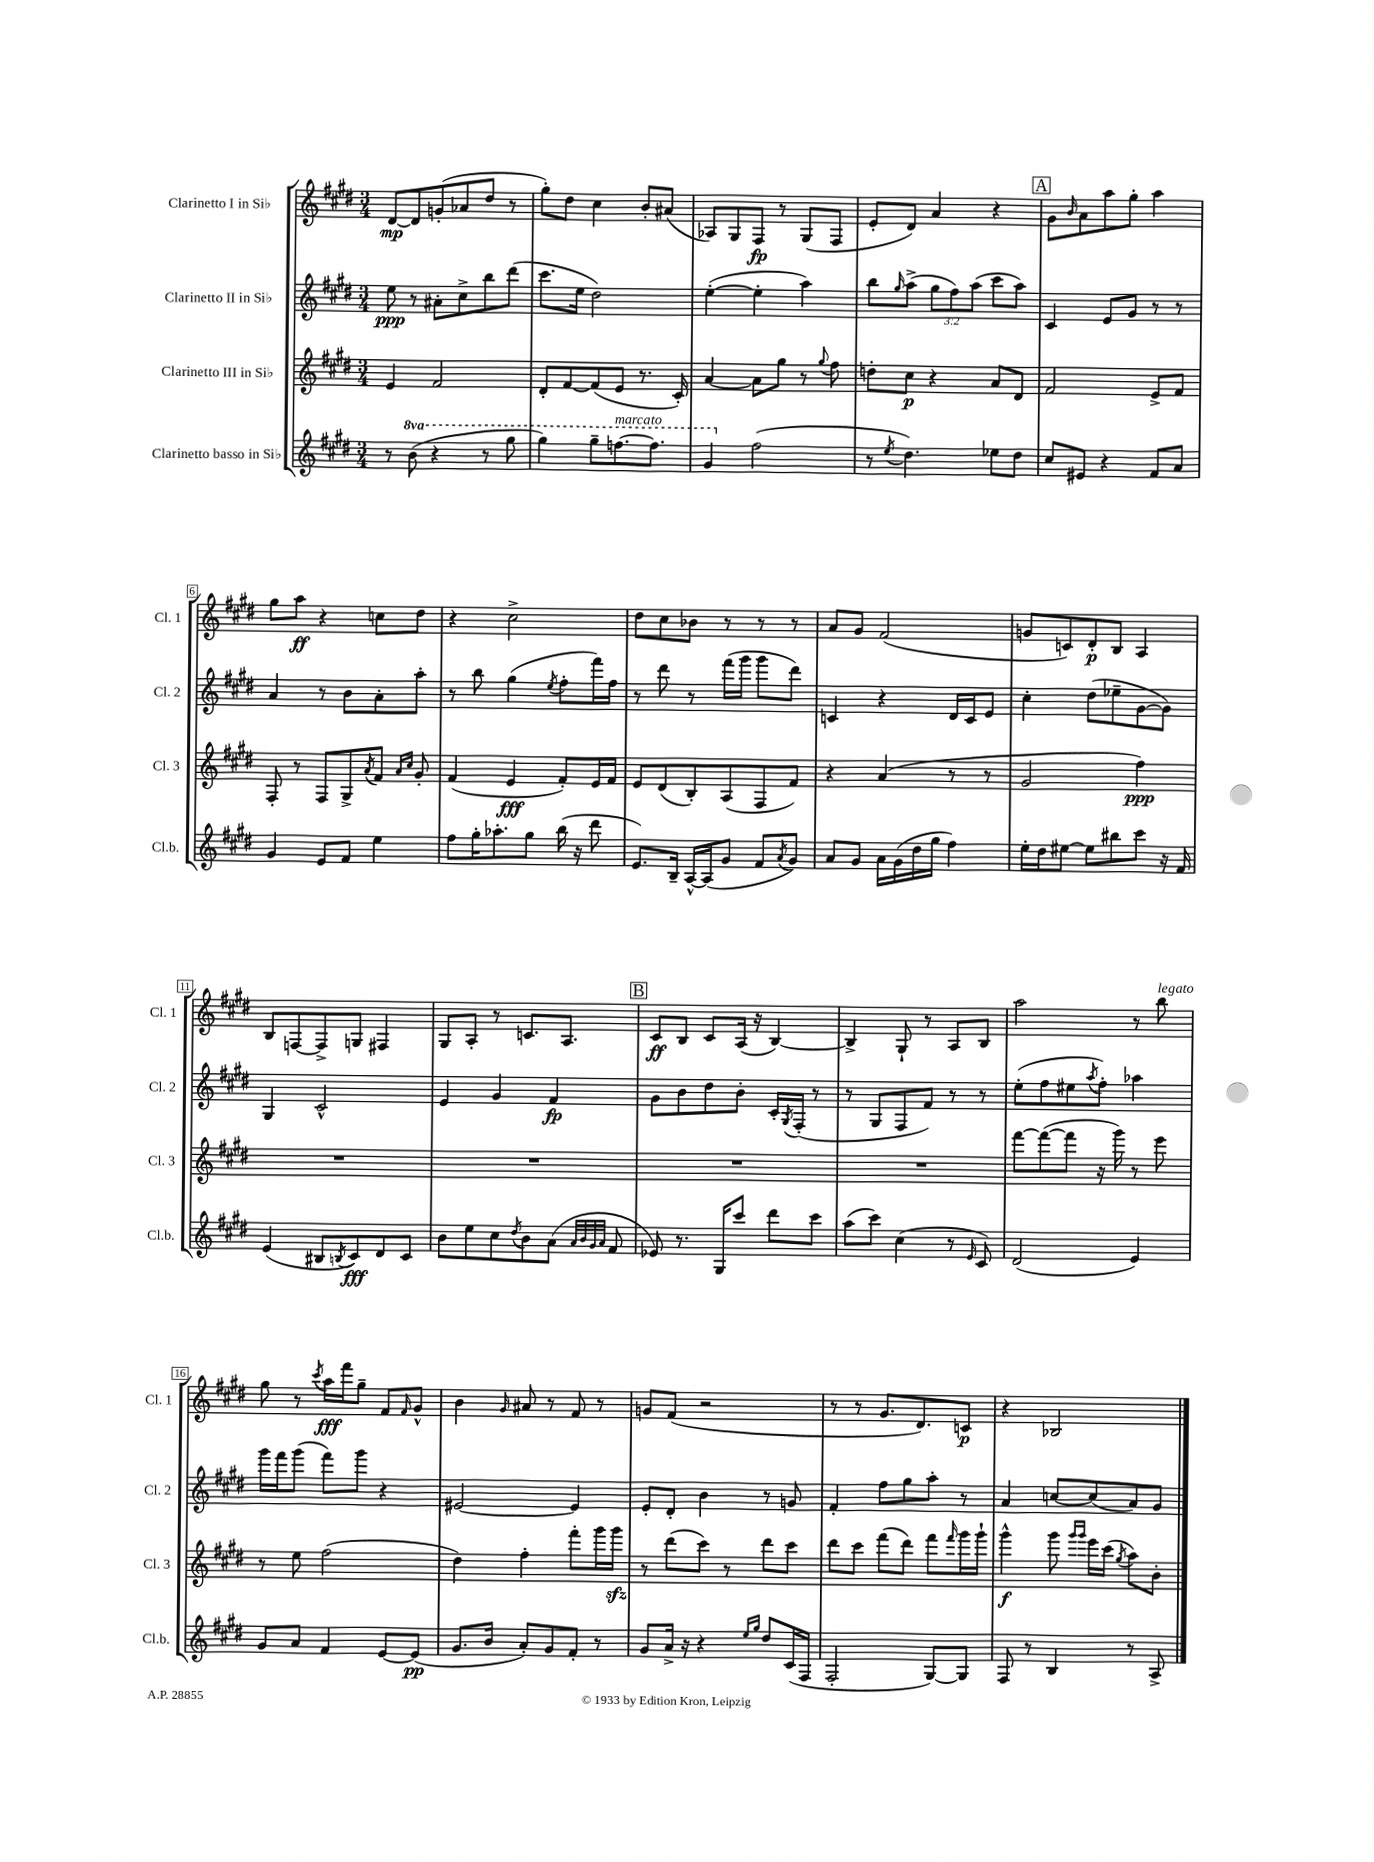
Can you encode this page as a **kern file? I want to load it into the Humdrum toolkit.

**kern	**kern	**kern	**kern
*staff4	*staff3	*staff2	*staff1
*clefG2	*clefG2	*clefG2	*clefG2
*k[f#c#g#d#]	*k[f#c#g#d#]	*k[f#c#g#d#]	*k[f#c#g#d#]
*M3/4	*M3/4	*M3/4	*M3/4
8r	4e	8ee	[8d#
(8bb	.	8r	8d#]
4r	2f#	8a#'	(8g'
.	.	8cc#^	8a-
8r	.	8bb	8dd#
8ggg#	.	(8ddd#	8r
=	=	=	=
4ggg#)	8d#'	8.ccc#	8gg#')
.	[8f#	.	8dd#
.	.	16ee	.
8ggg#~	(8f#]	2dd#)	4cc#
[8.fff	8e	.	.
.	8.r	.	8b'
8.fff]	.	.	.
.	.	.	(8a#
.	16c#')	.	.
=	=	=	=
4gg#	[4a	([4ee'	8A-)
.	.	.	8G#
(2ff#	8a]	4ee']	8F#
.	8gg#	.	8r
.	8r	4aa)	(8G#
.	8qqgg#	.	.
.	8ff#	.	8F#
=	=	=	=
8r	8dd'	8bb	8e'
8qee	.	16qqgg#	.
4.dd#)	8cc#	(8aa^	8d#)
.	4r	12gg#	4a
.	.	12ff#)	.
.	.	(12aa	.
8ee-	8a	8ccc#	4r
8dd#	8d#	8aa)	.
=	=	=	=
8cc#	2f#	4c#	8g#
.	.	.	16qqb
8e#	.	.	8a
4r	.	8e	8aa
.	.	8g#	8gg#'
8f#	8e^	8r	4aa
8a	8f#	8r	.
=	=	=	=
4g#	8F#'	4a	8gg#
.	8r	.	8aa
8e	8F#	8r	4r
8f#	8G#^	8b	.
.	8qa	.	.
4ee	8f#	8a'	8cc
.	16qqa	.	.
.	16qqcc#	.	.
.	8g#'	8aa'	8dd#
=	=	=	=
8ff#	(4f#	8r	4r
16gg#'	.	8bb	.
8.aa-'	.	.	.
.	4e	(4gg#	2cc#^
8gg#	.	.	.
.	.	8qee	.
(16bb	8f#')	8ff#'	.
16r	.	.	.
8ddd#	16e	16fff#)	.
.	16f#	16ff#	.
=	=	=	=
8.e)	8e	8r	8dd#
.	(8d#	8ddd#	8cc#
16B~	.	.	.
[16A^^	8B')	8r	8b-
(16A]	.	.	.
8g#	(8A	(16fff#	8r
.	.	16ggg#	.
8f#	8F#	8ggg#	8r
8qa	.	.	.
8g#)	8f#)	8ddd#)	8r
=	=	=	=
8a	4r	4c	8a
8g#	.	.	8g#
16a	(4a	4r	(2f#
(16g#	.	.	.
16dd#	.	.	.
16gg#	.	.	.
4ff#)	8r	16d#	.
.	.	16c	.
.	8r	8e	.
=	=	=	=
16ee'	2g#	4cc#'	8g
16dd#	.	.	.
[8ee#	.	.	8c)
8ee#]	.	(8dd#	8d#'
8bb#	.	8ee-~	8B
8ccc#	4ff#)	[8g#	4A
16r	.	8g#])	.
16f#	.	.	.
=	=	=	=
(4e	2.r	4G#	8B
.	.	.	[8F
8B#	.	2c#^^	8F^]
8qB	.	.	.
8c#)	.	.	8G
8d#	.	.	4F#
8c#	.	.	.
=	=	=	=
8b	2.r	4e	8G#
8ee	.	.	8A'
8cc#	.	4g#	8r
8qdd#	.	.	.
8b	.	.	8.c
(8a	.	4f#	.
.	.	.	8.A
32qqa	.	.	.
32qqb	.	.	.
32qqg#	.	.	.
32qqa	.	.	.
8f#	.	.	.
=	=	=	=
8e-)	2.r	8g#	8c#
8.r	.	8b	8B
.	.	8dd#	8c#
16G#	.	.	.
8ccc#	.	8b'	(16A
.	.	.	16r
8ddd#	.	16c#'	[4B)
.	.	8qG#	.
.	.	(16F#'	.
8ccc#	.	8r	.
=	=	=	=
(8aa	2.r	8r	4B^]
8ccc#)	.	8G#	.
(4cc#	.	8F#	8G#`
.	.	8f#)	8r
8r	.	8r	8A
16qqe	.	.	.
8c#)	.	8r	8B
=	=	=	=
(2d#	[8fff#	(8ee'	2aa
.	(8fff#_	8ff#	.
.	8fff#]	8ee#	.
.	.	8qaa	.
.	16r	8ff#')	.
.	16ggg#)	.	.
4e)	8r	4aa-	8r
.	8eee	.	8bb
=	=	=	=
8g#	8r	16ggg#	8gg#
.	.	16fff#	.
8a	8ee	(8ggg#	8r
.	.	.	8qccc#
4f#	(2ff#	8fff#)	16aa
.	.	.	16fff#
.	.	8ggg#	8gg#~
[8e	.	4r	8f#
.	.	.	16qqf#
(8e]	.	.	8g#^^
=	=	=	=
8.g#	4dd#)	[2e#	4b
16b	.	.	.
.	.	.	16qqg#
8a')	4ff#'	.	8a#
8g#	.	.	8r
8f#'	8fff#'	4e#]	8f#
8r	16ggg#	.	8r
.	16ggg#	.	.
=	=	=	=
8g#	8r	8e'	8g
16a^	(8ddd#	8d#'	(8f#
16r	.	.	.
4r	8ccc#)	4b	2r
.	8r	.	.
16qqee	.	.	.
16qqgg#	.	.	.
8dd#	8ddd#	8r	.
(16c#	8ccc#	8g	.
16F#	.	.	.
=	=	=	=
2F#'	8ddd#	4f#'	8r
.	8ccc#	.	8r
.	(8fff#	8ff#	8.g#
.	8ddd#)	8gg#	.
.	.	.	8.d#)
[8G#)	8fff#	8aa'	.
.	16qqfff#	.	.
8G#]	16ggg#	8r	8c
.	16ggg#`	.	.
=	=	=	=
8F#	4ggg#^^	4a	4r
8r	.	.	.
4B	8ggg#	[8cc	2B-
.	16qqggg#	.	.
.	16qqggg#	.	.
.	16eee	(8cc]	.
.	(16ccc#	.	.
.	8qgg#	.	.
8r	8aa)	8a)	.
8A^	8b'	8g#	.
==	==	==	==
*-	*-	*-	*-
